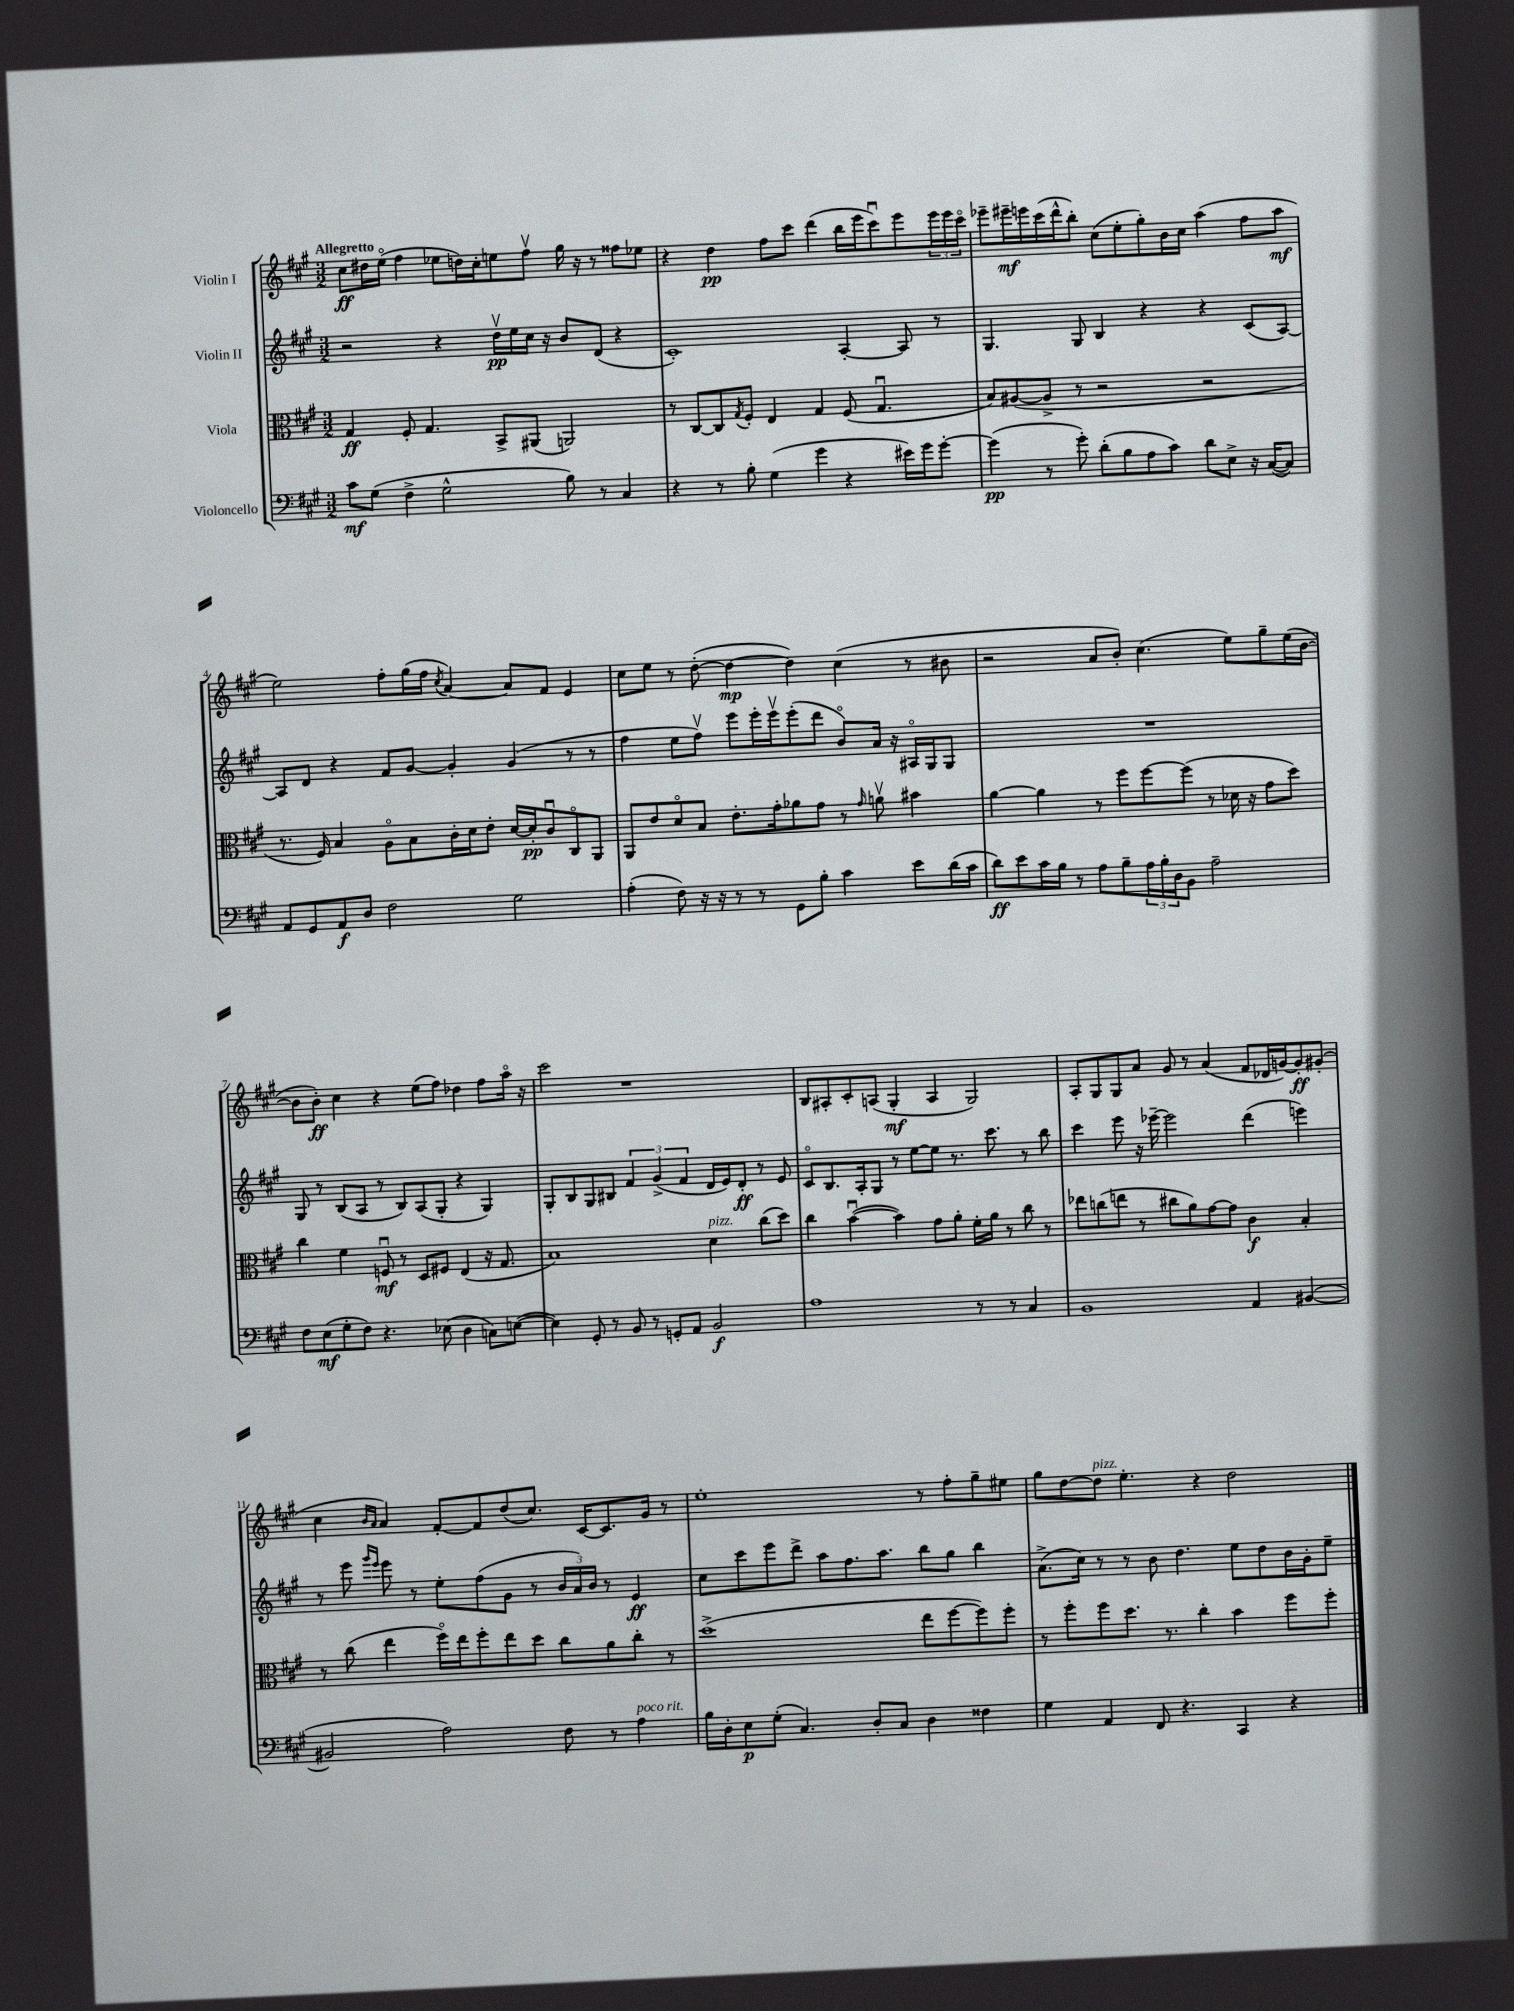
<<
\new StaffGroup <<
\new Staff = "s0" \with { instrumentName = "Violin I" } {
    \clef treble \key a \major \numericTimeSignature \time 3/2 \tempo "Allegretto"
    cis''8\ff dis''16 e''16\flageolet( fis''4 ees''8 d''16) cis''16-. e''8 fis''8\upbow gis''16 r16 r8 fisis''8 ees''8 |
    r4 d''4\pp fis''8 cis'''8 d'''4( b''16 e'''16 cis'''8\downbow) e'''8 \tuplet 3/2 { e'''16 e'''16 cis'''16\flageolet } |
    ees'''8-- eis'''16--\mf e'''16 cis'''16( d'''16-^ b''8-.) cis''8( e''8-. gis''8-.) b'16 cis''16 a''4( fis''8 a''8\mf |
    e''2) fis''8-. gis''16( fis''16 \acciaccatura { cis''8 } a'4~) a'8 fis'8 e'4 |
    cis''8 e''8 r8 d''8~-.( d''4~\mp d''4) cis''4( r8 bis'8 |
    r2 a'8 b'8-.) cis''4.( e''8) gis''8-- e''16( b'16~ |
    b'8 b'8-.\ff) cis''4 r4 e''8( fis''8) des''4 fis''8 a''16\flageolet r16 |
    cis'''2 r1 |
    b8 ais8-. cis'8-. a8( gis4-.\mf a4 gis2) |
    a8-. gis8 gis8 a'8 gis'8 r8 a'4( fis'8 des'16 g'16~) g'8-.\ff gis'8-.( |
    cis''4 \grace { b'16 a'16 } a'4) fis'8~-. fis'8 d''8( cis''8.) cis'16~ cis'8. gis'16 r8 |
    e''1-. r8 fis''8-. gis''8-- eis''8 |
    gis''8 d''8~ d''8^\markup { \italic "pizz." } e''4.-. r4 d''2 \bar "|." |
}
\new Staff = "s1" \with { instrumentName = "Violin II" } {
    \clef treble \key a \major \numericTimeSignature \time 3/2
    r2 r4 d''16\upbow\pp e''16 cis''16 r16 b'8 d'8( r4 |
    cis'1-.) a4~-. a8 r8 |
    gis4. gis8 b4 r4 r4 cis'8( a8~) |
    a8 d'8 r4 fis'8 gis'8~ gis'4-. gis'4( r8 r8 |
    fis''4 e''8 fis''8\upbow) e'''8 e'''16-. e'''16\upbow e'''8-.( d'''8 b'8\flageolet) a'16 r16 ais16\flageolet gis16 gis8 |
    R1. |
    gis8 r8 b8( a8 r8 b8) a8( gis8-. r4 gis4) |
    gis8-. b8 gis8 bis8 \tuplet 3/2 { fis'4 gis'4->( fis'4 } d'16 e'16) d'8-.\ff r8 e'8 |
    cis'8\flageolet b8. a16-. gis8 r8 e''8~ e''8 r8. cis'''8. r8 b''8 |
    cis'''4 e'''8 r16 ees'''16~-- ees'''2 d'''4( e'''4) |
    r8 e'''8 \grace { gis'''16 e'''16 } e'''8 r8 e''8-. fis''8( gis'8 r8 \tuplet 3/2 { b'16 a'16) b'16 } r8 e'4\ff |
    cis''8 cis'''8 e'''8 d'''8-> a''8 fis''8. a''8. b''8 gis''8 b''4 |
    a'8.->( cis''16) r8 r8 b'8 d''4. e''8 d''8 b'16 gis'16-. e''8-- \bar "|." |
}
\new Staff = "s2" \with { instrumentName = "Viola" } {
    \clef alto \key a \major \numericTimeSignature \time 3/2
    gis4\ff fis8-. gis4. b,8-> ais,8( a,2) |
    r8 cis8~ cis8 \acciaccatura { gis8 } fis8-. e4 gis4 fis8( gis4.\downbow |
    b8) ais8~( ais8-> r8 r2 r2 |
    r8. fis16) b4 a8\flageolet b8 cis'16-. d'16 e'8-. d'16~ d'16-.\pp cis'8\downbow cis8\flageolet a,8 |
    a,8 e'8 d'8\flageolet b8 e'8.-. gis'16-. aes'8 gis'8 r8 \grace { gis'16 } a'8\upbow bis'4 |
    a'4~ a'4 r8 fis''8 fis''8~ fis''8( r8 des'16 r16 gis'8 d''8) |
    cis''4 fis'4 f8\downbow\mf r8 d8 fis8 e4( r16 gis8. |
    b1) d'4^\markup { \italic "pizz." } cis''8( d''8) |
    cis''4 b'4~\downbow( b'4) gis'8 a'8-. fis'16-. a'16 r8 cis''8 r8 |
    ees''8 c''8( e''8 r8 cis''8 a'8) gis'8~ gis'8 cis'4\f b4-. |
    r8 cis''8( e''4 fis''16\flageolet) e''16 fis''8-. e''8 d''8 cis''8 a'8 cis''8-. r8 |
    d''1->( e''8 fis''8~ fis''8) fis''8-. |
    r8 fis''8-. fis''8 d''8. r8. cis''4-. b'4 fis''8 fis''8-. \bar "|." |
}
\new Staff = "s3" \with { instrumentName = "Violoncello" } {
    \clef bass \key a \major \numericTimeSignature \time 3/2
    cis'8\mf gis8( fis4-> gis2-^ b8) r8 cis4 |
    r4 r8 b8-. gis4( gis'4 r4 eis'16) gis'16 gis'8~-. |
    gis'4\pp( r8 gis'8-.) d'8-.( b8 a8 cis'8) d'8 e8-> r16 cis16~( cis8) |
    a,8 gis,8 a,8\f d8 fis2 gis2 |
    a4-.( fis8) r16 r16 r8 r8 gis,8 b8-. cis'4 e'8 d'16( cis'16 |
    d'8\ff) e'8 cis'16 b16 r8 a8 b8-- \tuplet 3/2 { a16 b16-. d16 } b,8 a2-- |
    fis8 e8\mf( gis8-. fis8) r4. ees8( d4 c8) e8~( |
    e4) gis,8-. r8 b,8 r8 g,8-. a,8 b,2\f |
    a1 r8 r8 cis4 |
    b,1 a,4 bis,4~( |
    bis,2 a2) fis8 r8 a4^\markup { \italic "poco rit." } |
    b16 d16-. e8\p gis8-.( cis4.) d8-. cis8 d4 fisis4 |
    gis4 a,4 fis,8 r4. cis,4 r4 \bar "|." |
}
>>
>>
